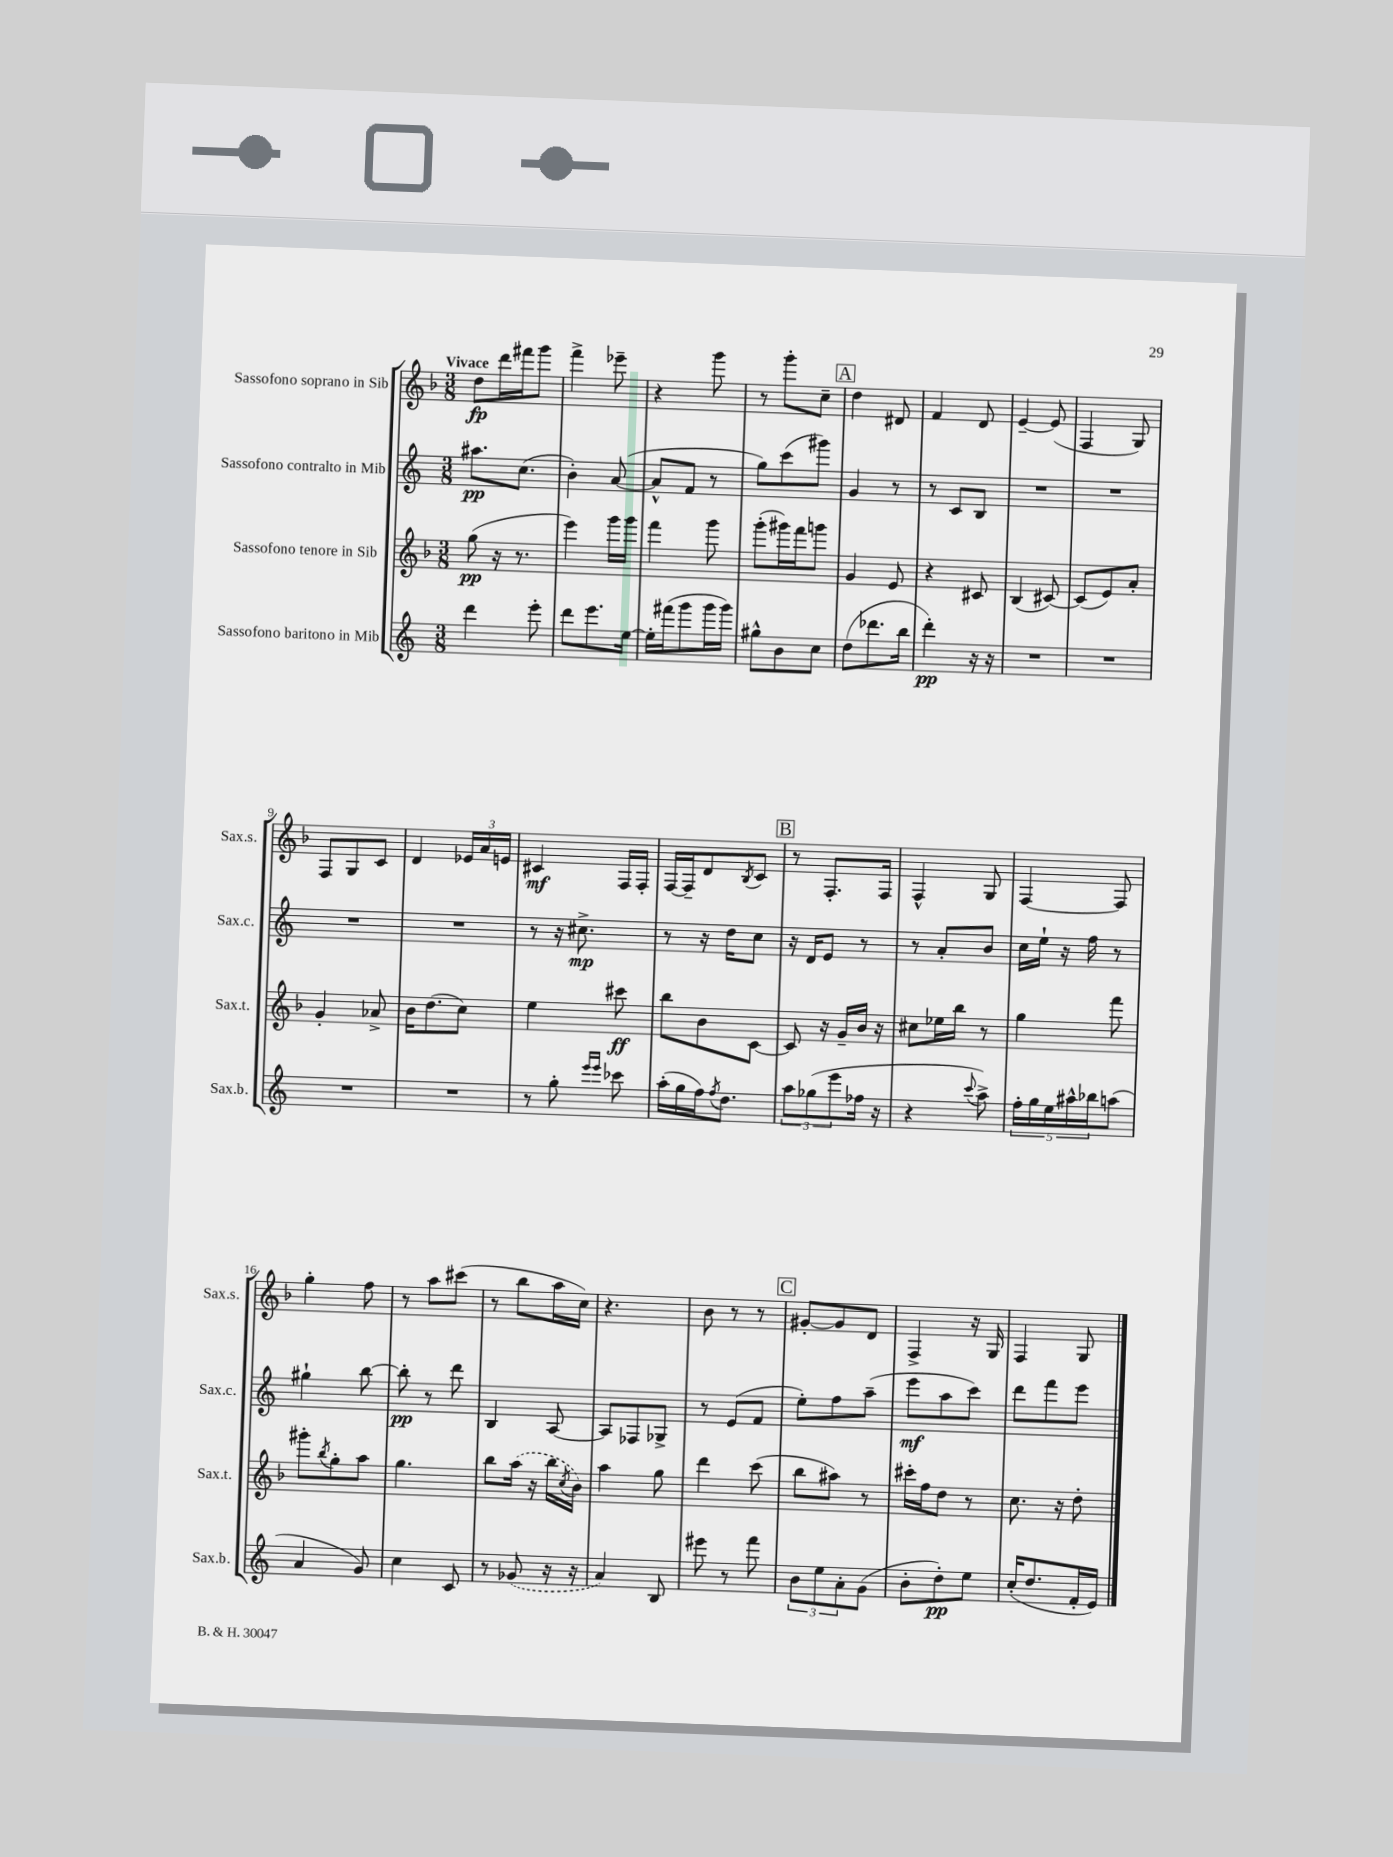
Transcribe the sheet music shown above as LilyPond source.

<<
\new StaffGroup <<
\new Staff = "s0" \with { instrumentName = "Sassofono soprano in Sib" shortInstrumentName = "Sax.s." } {
    \clef treble \key f \major \numericTimeSignature \time 3/8 \tempo "Vivace"
    d''8\fp d'''16 fis'''16 g'''8 |
    f'''4-> ees'''8-- |
    r4 g'''8 |
    r8 g'''8-. c''8-- |
    \mark \markup { \box "A" } d''4 dis'8 |
    f'4 d'8 |
    e'4~-- e'8( |
    f4 g8) |
    f8 g8 c'8 |
    d'4 \tuplet 3/2 { ees'16 a'16 e'16 } |
    cis'4\mf f16 f16-. |
    f16~ f16-- d'8 \acciaccatura { bes8 } c'8 |
    \mark \markup { \box "B" } r8 f8.-. f16 |
    f4-^ g8 |
    f4~ f8 |
    g''4-. f''8 |
    r8 a''8 cis'''8( |
    r8 bes''8 a''16 c''16) |
    r4. |
    bes'8 r8 r8 |
    \mark \markup { \box "C" } gis'8~-. gis'8 d'8 |
    f4-> r16 g16 |
    f4 g8 \bar "|." |
}
\new Staff = "s1" \with { instrumentName = "Sassofono contralto in Mib" shortInstrumentName = "Sax.c." } {
    \clef treble \key c \major \numericTimeSignature \time 3/8
    ais''8.\pp c''8.( |
    b'4-.) a'8~( |
    a'8-^ f'8 r8 |
    g''8) c'''8( gis'''8) |
    \mark \markup { \box "A" } g'4 r8 |
    r8 c'8 b8 |
    R4. |
    R4. |
    R4. |
    R4. |
    r8 r16 cis''8.->\mp |
    r8 r16 d''16 c''8 |
    \mark \markup { \box "B" } r16 d'16 e'8 r8 |
    r8 a'8-. b'8 |
    c''16 e''16-! r16 f''16 r8 |
    gis''4-! b''8~ |
    b''8-.\pp r8 d'''8 |
    b4 a8~ |
    a8 fes8 ges8-> |
    r8 e'8( f'8 |
    \mark \markup { \box "C" } e''8-.) f''8 a''8--( |
    e'''8\mf a''8 c'''8) |
    d'''8 f'''8 e'''8 \bar "|." |
}
\new Staff = "s2" \with { instrumentName = "Sassofono tenore in Sib" shortInstrumentName = "Sax.t." } {
    \clef treble \key f \major \numericTimeSignature \time 3/8
    g''8\pp( r16 r8. |
    e'''4) g'''16 g'''16 |
    f'''4 g'''8 |
    g'''8-.( gis'''16) f'''16 g'''8 |
    \mark \markup { \box "A" } g'4 e'8 |
    r4 cis'8 |
    bes4( cis'8~) |
    cis'8( e'8) a'8-. |
    g'4-. aes'8-> |
    bes'16 d''8.( c''8) |
    e''4 cis'''8\ff |
    bes''8 bes'8 c'8~ |
    \mark \markup { \box "B" } c'8 r16 g'16-- bes'16 r16 |
    cis''8 ees''16 bes''16 r8 |
    g''4 f'''8 |
    gis'''8-. \acciaccatura { bes''8 } g''8-. a''8 |
    g''4. |
    bes''8 \once \slurDashed a''16( r16 bes''16 \acciaccatura { c''8 } bes'16) |
    a''4 g''8 |
    d'''4 c'''8( |
    \mark \markup { \box "C" } bes''8 ais''8) r8 |
    cis'''16-. f''16 d''8 r8 |
    c''8. r16 d''8-. \bar "|." |
}
\new Staff = "s3" \with { instrumentName = "Sassofono baritono in Mib" shortInstrumentName = "Sax.b." } {
    \clef treble \key c \major \numericTimeSignature \time 3/8
    d'''4 e'''8-. |
    d'''8 e'''8. e''16~ |
    e''16-. fis'''16( g'''8 g'''16 g'''16) |
    gis''8-^ b'8 c''8 |
    \mark \markup { \box "A" } d''8( des'''8. b''16 |
    d'''4-.\pp) r16 r16 |
    R4. |
    R4. |
    R4. |
    R4. |
    r8 g''8-. \grace { e'''16 e'''16 } ces'''8 |
    a''16-.( g''16 f''16) \acciaccatura { f''8 } d''8. |
    \mark \markup { \box "B" } \tuplet 3/2 { a''8 ges''8( e'''8 } fes''16 r16 |
    r4 \appoggiatura { c'''8 } a''8->) |
    \tuplet 5/4 { f''16-. g''16 e''16 ais''16-^ bes''16 } a''8( |
    a'4 g'8) |
    c''4 c'8 |
    r8 \once \slurDashed ges'8( r16 r16 |
    a'4) b8 |
    eis'''8 r8 f'''8 |
    \mark \markup { \box "C" } \tuplet 3/2 { b'8 e''8 a'8-. } g'8( |
    b'8-. d''8-.\pp) e''8 |
    c''16-.( d''8. f'16-. e'16) \bar "|." |
}
>>
>>
